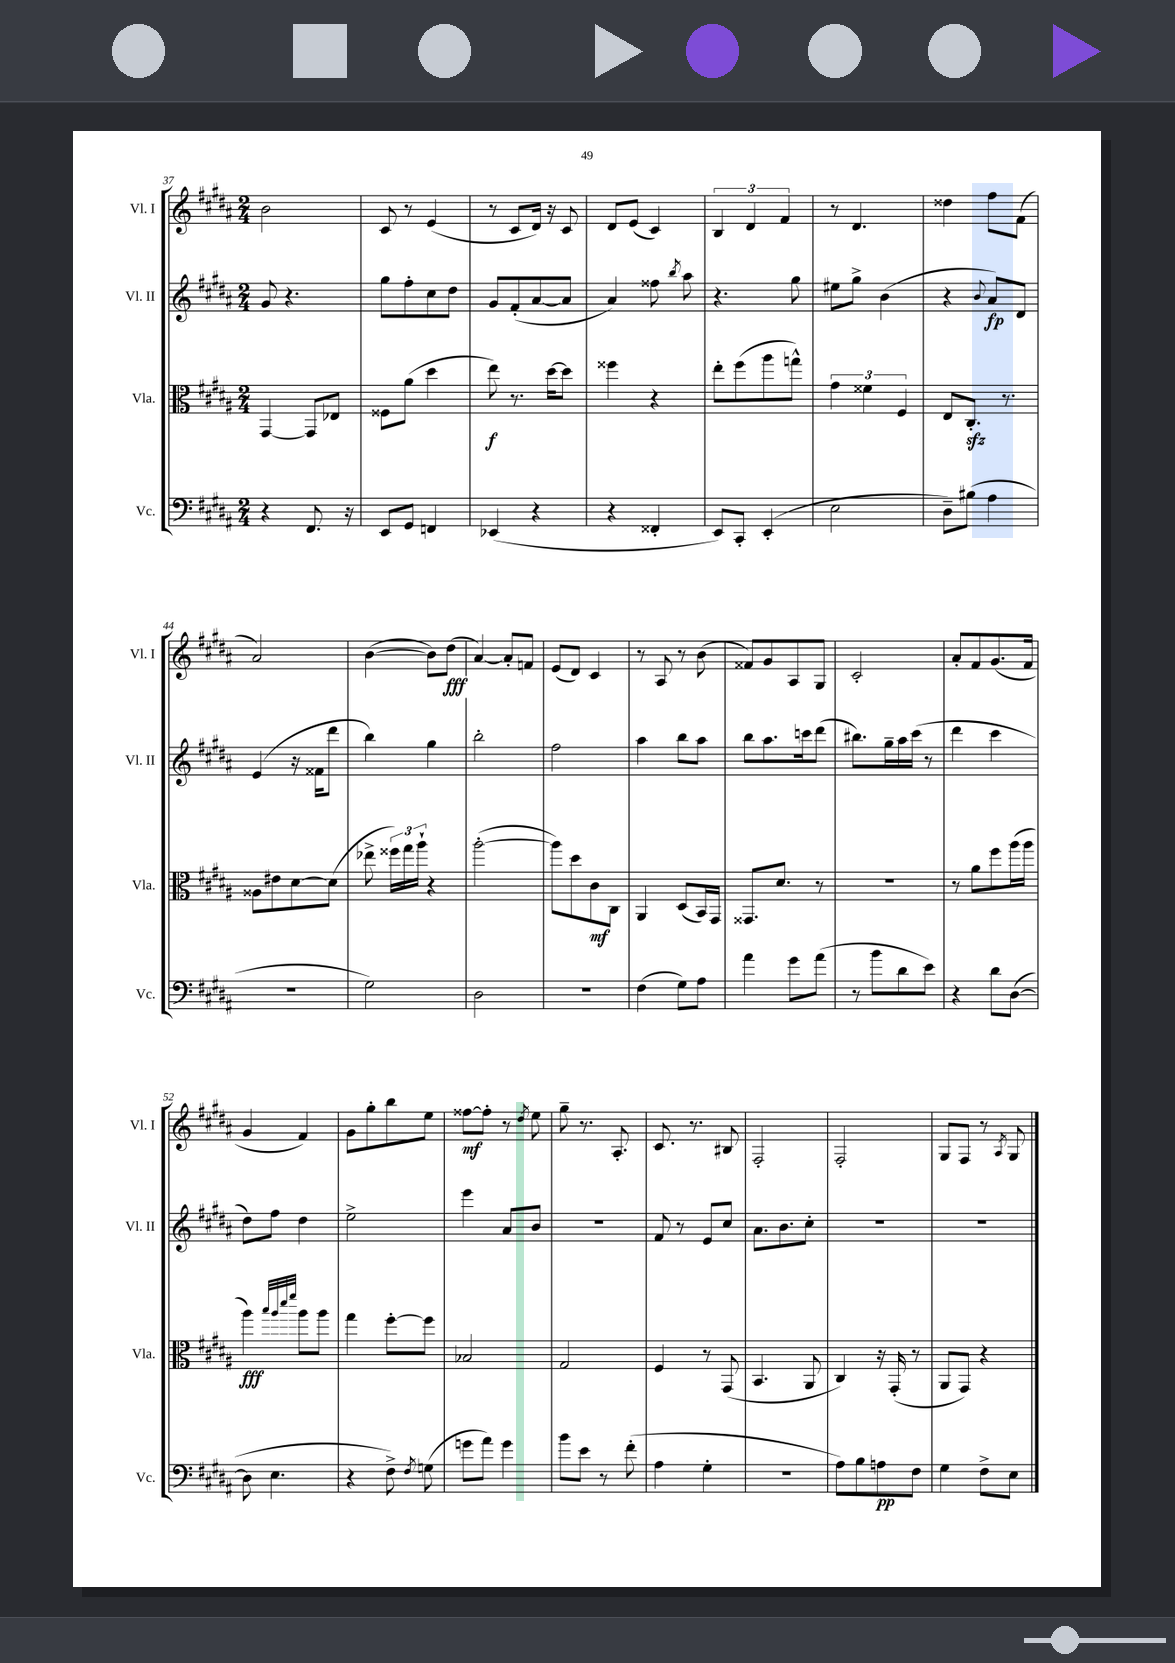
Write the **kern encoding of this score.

**kern	**dynam	**kern	**dynam	**kern	**dynam	**kern	**dynam
*part4	*part4	*part3	*part3	*part2	*part2	*part1	*part1
*staff4	*staff4	*staff3	*staff3	*staff2	*staff2	*staff1	*staff1
*I"Vc.	*	*I"Vla.	*	*I"Vl. II	*	*I"Vl. I	*
*I'Vc.	*	*I'Vla.	*	*I'Vl. II	*	*I'Vl. I	*
*clefF4	*	*clefC3	*	*clefG2	*	*clefG2	*
*k[f#c#g#d#a#]	*	*k[f#c#g#d#a#]	*	*k[f#c#g#d#a#]	*	*k[f#c#g#d#a#]	*
*M2/4	*	*M2/4	*	*M2/4	*	*M2/4	*
=37	=37	=37	=37	=37	=37	=37	=37
4r	.	[4GG#/	.	8g#/	.	2b\	.
.	.	.	.	4.r	.	.	.
8.FF#/	.	8GG#/L]	.	.	.	.	.
.	.	8E-X/J	.	.	.	.	.
16r	.	.	.	.	.	.	.
=38	=38	=38	=38	=38	=38	=38	=38
8EE/L	.	8F##X\L	.	8gg#\L	.	8c#/	.
8GG#/J	.	(8a#\J	.	8ff#'\	.	8r	.
4FFn/	.	4dd#\	.	8cc#\	.	(4e/	.
.	.	.	.	8dd#\J	.	.	.
=39	=39	=39	=39	=39	=39	=39	=39
(4EE-X/	.	8ee\)	f	8g#/L	.	8r	.
.	.	8.r	.	(8f#'/	.	8c#/L	.
4r	.	.	.	[8a#/	.	16d#/Jk)	.
.	.	[16dd#\KL	.	.	.	16r	.
.	.	8dd#\J]	.	8a#/J]	.	8c#/	.
=40	=40	=40	=40	=40	=40	=40	=40
4r	.	4ff##X\	.	4a#/)	.	8d#/L	.
.	.	.	.	.	.	(8e/J	.
4FF##X'/	.	4r	.	8ff##X\	.	4c#/)	.
.	.	.	.	8qbb/	.	.	.
.	.	.	.	8aa#\	.	.	.
=41	=41	=41	=41	=41	=41	=41	=41
8EE/L)	.	8ee'\L	.	4.r	.	6B/	.
8CC#'/J	.	(8ff#\	.	.	.	.	.
.	.	.	.	.	.	6d#/	.
(4EE'/	.	8aa#\	.	.	.	.	.
.	.	.	.	.	.	6f#/	.
.	.	8ggn^^\J)	.	8gg#\	.	.	.
=42	=42	=42	=42	=42	=42	=42	=42
2E\	.	6g#\	.	8ee#X\L	.	8r	.
.	.	.	.	8gg#^\J	.	4.d#/	.
.	.	6f##X\	.	.	.	.	.
.	.	.	.	(4b\	.	.	.
.	.	6F#/	.	.	.	.	.
=43	=43	=43	=43	=43	=43	=43	=43
8D#~\L)	.	8E/L	.	4r	.	4dd##X\	.
(8B#X\J	.	8.C#zz'/J	.	.	.	.	.
.	.	.	.	8qqb/	.	.	.
4A#\	.	.	.	8a#/L)	fp	8ff#\L	.
.	.	8.r	.	.	.	.	.
.	.	.	.	8d#/J	.	(8f#\J	.
!!LO:LB:g=z
=44	=44	=44	=44	=44	=44	=44	=44
2r	.	8A##X\L	.	(4e/	.	2a#/)	.
.	.	8e#X\	.	.	.	.	.
.	.	[8d#\	.	16r	.	.	.
.	.	.	.	16f##X\KL	.	.	.
.	.	(8d#\J]	.	8ddd#\J	.	.	.
=45	=45	=45	=45	=45	=45	=45	=45
2G#\)	.	8ee-X^\	.	4bb\)	.	([4b\	.
.	.	24ff##X\LL)	.	.	.	.	.
.	.	24gg#\	.	.	.	.	.
.	.	24aa#`\JJ	.	.	.	.	.
.	.	4r	.	4gg#\	.	8b\L])	.
.	.	.	.	.	.	(8dd#\J	fff
=46	=46	=46	=46	=46	=46	=46	=46
2D#\	.	([2aa#'\	.	2bb'\	.	[4a#/)	.
.	.	.	.	.	.	8a#'/L]	.
.	.	.	.	.	.	8fn/J	.
=47	=47	=47	=47	=47	=47	=47	=47
2r	.	8aa#\L])	.	2ff#\	.	(8e/L	.
.	.	8dd#\	.	.	.	8d#/J)	.
.	.	8c#\	mf	.	.	4c#/	.
.	.	8C#\J	.	.	.	.	.
=48	=48	=48	=48	=48	=48	=48	=48
(4F#\	.	4AA#/	.	4aa#\	.	8r	.
.	.	.	.	.	.	8A#/	.
8G#\L)	.	(8D#/L	.	8bb\L	.	8r	.
8A#\J	.	16BB/L)	.	8aa#\J	.	(8b\	.
.	.	16GG#/JJ	.	.	.	.	.
=49	=49	=49	=49	=49	=49	=49	=49
4a#\	.	8.GG##X/L	.	8bb\L	.	8f##X/L)	.
.	.	.	.	8.aa#\	.	8g#/	.
.	.	8.d#/J	.	.	.	.	.
8g#\L	.	.	.	.	.	8A#/	.
.	.	.	.	16cccn\k	.	.	.
(8a#\J	.	8r	.	(8ddd#\J	.	8G#/J	.
=50	=50	=50	=50	=50	=50	=50	=50
8r	.	2r	.	8.bb#X\L)	.	2c#'/	.
8b\L	.	.	.	.	.	.	.
.	.	.	.	16gg#~\L	.	.	.
8d#\	.	.	.	16aa#\	.	.	.
.	.	.	.	(16ccc#\JJ	.	.	.
8e\J)	.	.	.	8r	.	.	.
=51	=51	=51	=51	=51	=51	=51	=51
4r	.	8r	.	4ddd#\	.	8a#'/L	.
.	.	8a#\L	.	.	.	8f#/	.
8d#\L	.	8ff#\	.	4ccc#\	.	(8.g#/	.
([8D#\J	.	(16aa#\L	.	.	.	.	.
.	.	16aa#\JJ	.	.	.	16f#/Jk	.
!!LO:LB:g=z
=52	=52	=52	=52	=52	=52	=52	=52
8D#\]	.	4aa#\)	fff	8dd#\L)	.	4g#/	.
4.E\	.	.	.	8ff#\J	.	.	.
.	.	32qqbb/LLL	.	.	.	.	.
.	.	32qqaa#/	.	.	.	.	.
.	.	32qqddd#/	.	.	.	.	.
.	.	32qqfff#/JJJ	.	.	.	.	.
.	.	8aa#\L	.	4dd#\	.	4f#/)	.
.	.	8aa#\J	.	.	.	.	.
=53	=53	=53	=53	=53	=53	=53	=53
4r	.	4gg#\	.	2ee^\	.	8g#\L	.
.	.	.	.	.	.	8gg#'\	.
8F#^\)	.	[8ff#'\L	.	.	.	8bb\	.
8qF#/	.	.	.	.	.	.	.
(8Gn\	.	8ff#\J]	.	.	.	8ee\J	.
=54	=54	=54	=54	=54	=54	=54	=54
8gn\L	.	2B-X/	.	4eee\	.	[8ff##X\L	mf
8a#\J)	.	.	.	.	.	8ff##'\J]	.
4g\	.	.	.	8a#/L	.	8r	.
.	.	.	.	.	.	8qdd#/	.
.	.	.	.	8b/J	.	8ee\	.
=55	=55	=55	=55	=55	=55	=55	=55
8b\L	.	2G#/	.	2r	.	8gg#~\	.
8e\J	.	.	.	.	.	8.r	.
8r	.	.	.	.	.	.	.
.	.	.	.	.	.	8.A#'/	.
(8f#'\	.	.	.	.	.	.	.
=56	=56	=56	=56	=56	=56	=56	=56
4A#\	.	4F#/	.	8f#/	.	8.c#/	.
.	.	.	.	8r	.	.	.
.	.	.	.	.	.	8.r	.
4G#'\	.	8r	.	8e/L	.	.	.
.	.	(8GG#/	.	8cc#/J	.	8B#X/	.
=57	=57	=57	=57	=57	=57	=57	=57
2r	.	4.BB/	.	8.a#\L	.	2F#'/	.
.	.	.	.	8.b\	.	.	.
.	.	8AA#/	.	8cc#'\J	.	.	.
=58	=58	=58	=58	=58	=58	=58	=58
8A#\L)	.	4C#/)	.	2r	.	2F#'/	.
8B\	.	.	.	.	.	.	.
8An\	pp	16r	.	.	.	.	.
.	.	(16GG#'/	.	.	.	.	.
8F#\J	.	8r	.	.	.	.	.
=59	=59	=59	=59	=59	=59	=59	=59
4G#\	.	8AA#/L	.	2r	.	8G#/L	.
.	.	8GG#/J)	.	.	.	8F#/J	.
8F#^\L	.	4r	.	.	.	8r	.
.	.	.	.	.	.	8qA#/	.
8E\J	.	.	.	.	.	8G#/	.
==	==	==	==	==	==	==	==
*-	*-	*-	*-	*-	*-	*-	*-
